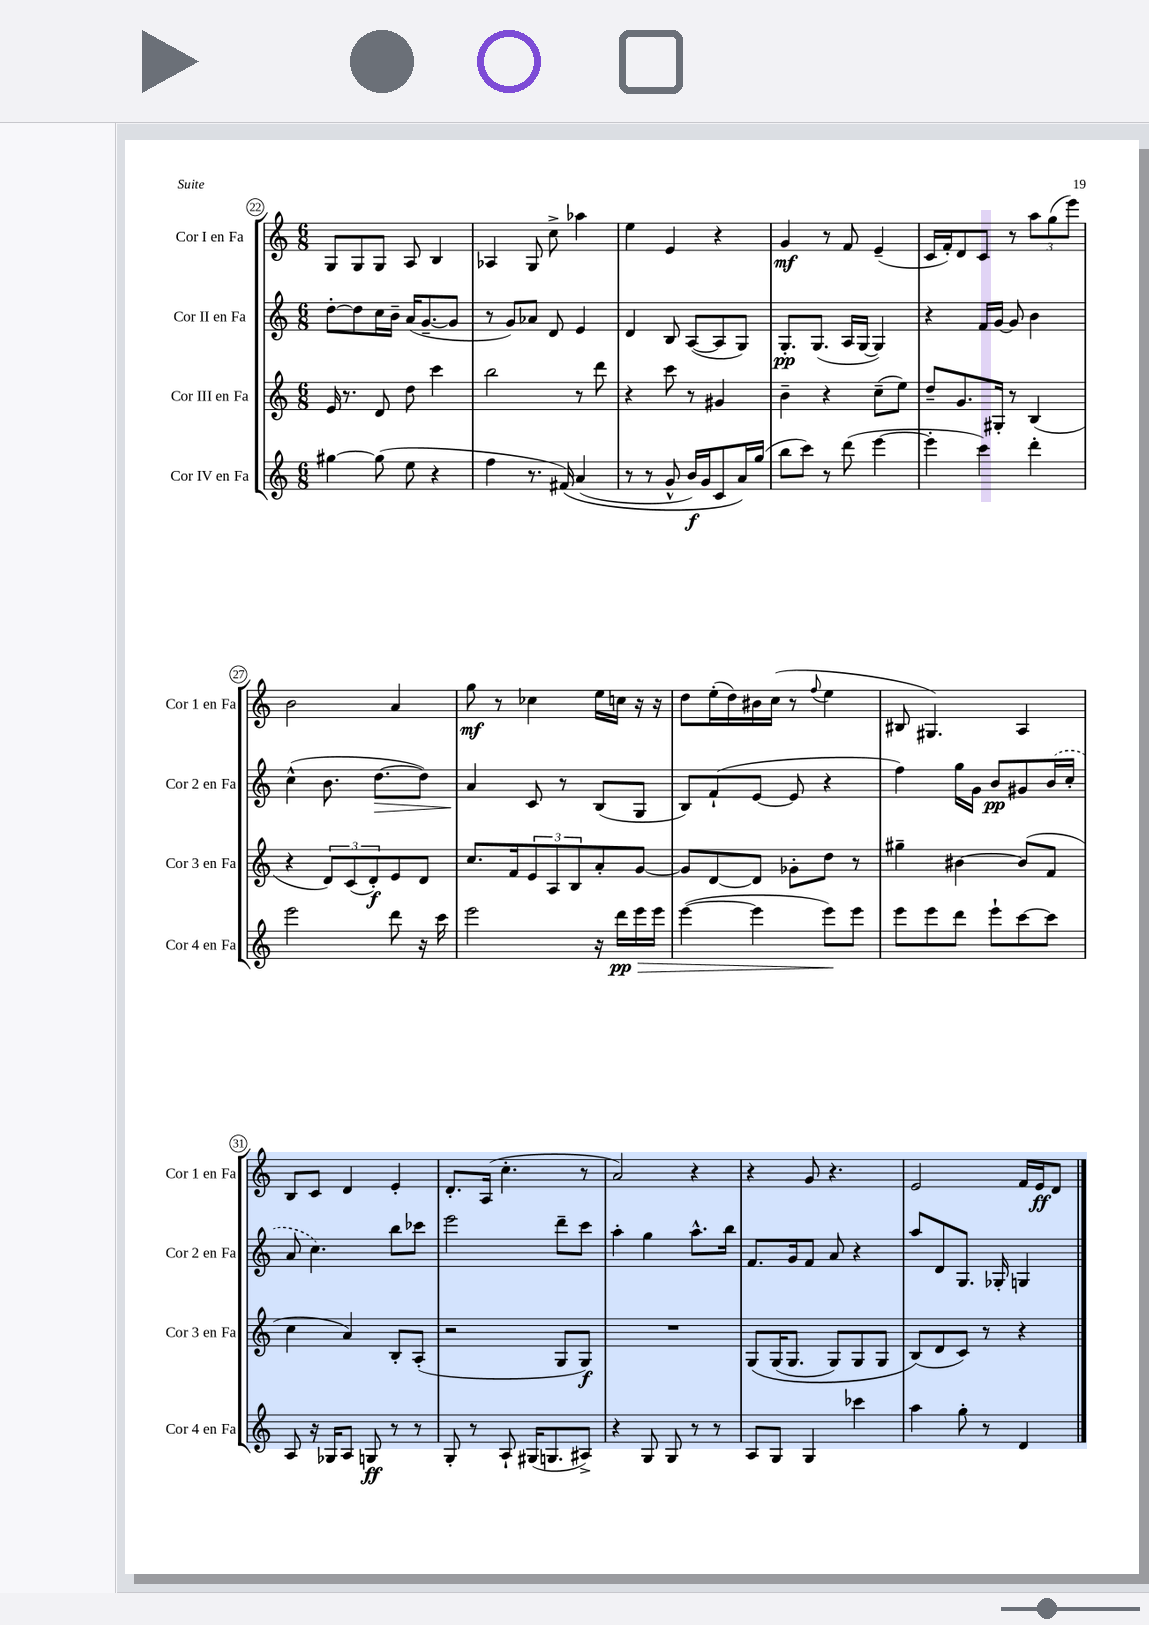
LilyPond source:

<<
\new StaffGroup <<
\new Staff = "s0" \with { instrumentName = "Cor I en Fa" shortInstrumentName = "Cor 1 en Fa" } {
    \clef treble \key c \major \numericTimeSignature \time 6/8
    g8 g8 g8 a8 b4 |
    aes4 g8 c''8-> aes''4 |
    e''4 e'4 r4 |
    g'4\mf r8 f'8 e'4--( |
    c'16 f'16-.) d'8 c'8 r8 \tuplet 3/2 { a''8 g''8( e'''8) } |
    b'2 a'4 |
    g''8\mf r8 ces''4 e''16 c''16 r16 r16 |
    d''8 e''16-.( d''16) bis'16 c''16( r8 \appoggiatura { f''8 } e''4 |
    bis8 gis4.) a4 |
    b8 c'8 d'4 e'4-. |
    d'8.-. a16( c''4.-. r8 |
    a'2) r4 |
    r4 g'8 r4. |
    e'2 f'16 e'16\ff d'8 \bar "|." |
}
\new Staff = "s1" \with { instrumentName = "Cor II en Fa" shortInstrumentName = "Cor 2 en Fa" } {
    \clef treble \key c \major \numericTimeSignature \time 6/8
    d''8~-. d''8 c''16 b'16-- a'16( g'8.~-- g'8 |
    r8 g'8) aes'8 d'8 e'4 |
    d'4 b8 a8~( a8 g8) |
    g8.-.\pp g8.( a16 g16~ g4) |
    r4 f'16 g'16~ g'8 b'4 |
    c''4-^( b'8. d''8.~\> d''8) |
    a'4\! c'8 r8 b8( g8 |
    b8) f'8-!( e'8~ e'8 r4 |
    f''4) g''16 g'16 b'8\pp gis'8 \once \slurDashed b'16( c''16-. |
    a'8 c''4.) b''8 ces'''8 |
    e'''2 d'''8-- c'''8 |
    a''4-. g''4 a''8.-^ b''16 |
    f'8. g'16 f'8 a'8 r4 |
    a''8 d'8 g8. ges16-. g4 \bar "|." |
}
\new Staff = "s2" \with { instrumentName = "Cor III en Fa" shortInstrumentName = "Cor 3 en Fa" } {
    \clef treble \key c \major \numericTimeSignature \time 6/8
    e'16 r8. d'8 d''8 c'''4 |
    b''2 r8 d'''8 |
    r4 c'''8 r8 gis'4 |
    b'4-- r4 c''8--( e''8) |
    d''8-- g'8. gis16-. r8 b4( |
    r4 \tuplet 3/2 { d'8) c'8( d'8-.\f) } e'8 d'8 |
    c''8. f'16 \tuplet 3/2 { e'8 a8 b8 } a'8-. g'8~ |
    g'8 d'8~ d'8 ges'8-. d''8 r8 |
    gis''4-- bis'4~ bis'8( f'8 |
    c''4 a'4) b8-. a8-.( |
    r2 g8 g8\f) |
    R2. |
    g8\( g16( g8. g8) g8 g8 |
    b8(\) d'8 c'8) r8 r4 \bar "|." |
}
\new Staff = "s3" \with { instrumentName = "Cor IV en Fa" shortInstrumentName = "Cor 4 en Fa" } {
    \clef treble \key c \major \numericTimeSignature \time 6/8
    gis''4~ gis''8( e''8 r4 |
    f''4 r8. fis'16)\( a'4( |
    r8 r8 g'8-^ b'16\f) g'16 c'8 a'16\) g''16( |
    b''8 c'''8) r8 d'''8( e'''4~ |
    e'''4-. c'''4) d'''4-. |
    e'''2 d'''8 r16 c'''16 |
    e'''2 r16 d'''16\pp\> e'''16 e'''16 |
    e'''4~( e'''4 e'''8\!) e'''8 |
    e'''8 e'''8 d'''8 e'''8-! c'''8~ c'''8 |
    a8 r16 ges16 a8 g8\ff r8 r8 |
    g8-. r8 a8-! gis16( g8. ais8->) |
    r4 g8 g8 r8 r8 |
    a8 g8 g4 ces'''4 |
    a''4 g''8-. r8 d'4 \bar "|." |
}
>>
>>
\layout { \context { \Score currentBarNumber = #22 \override BarNumber.stencil = #(make-stencil-circler 0.1 0.3 ly:text-interface::print) } }
